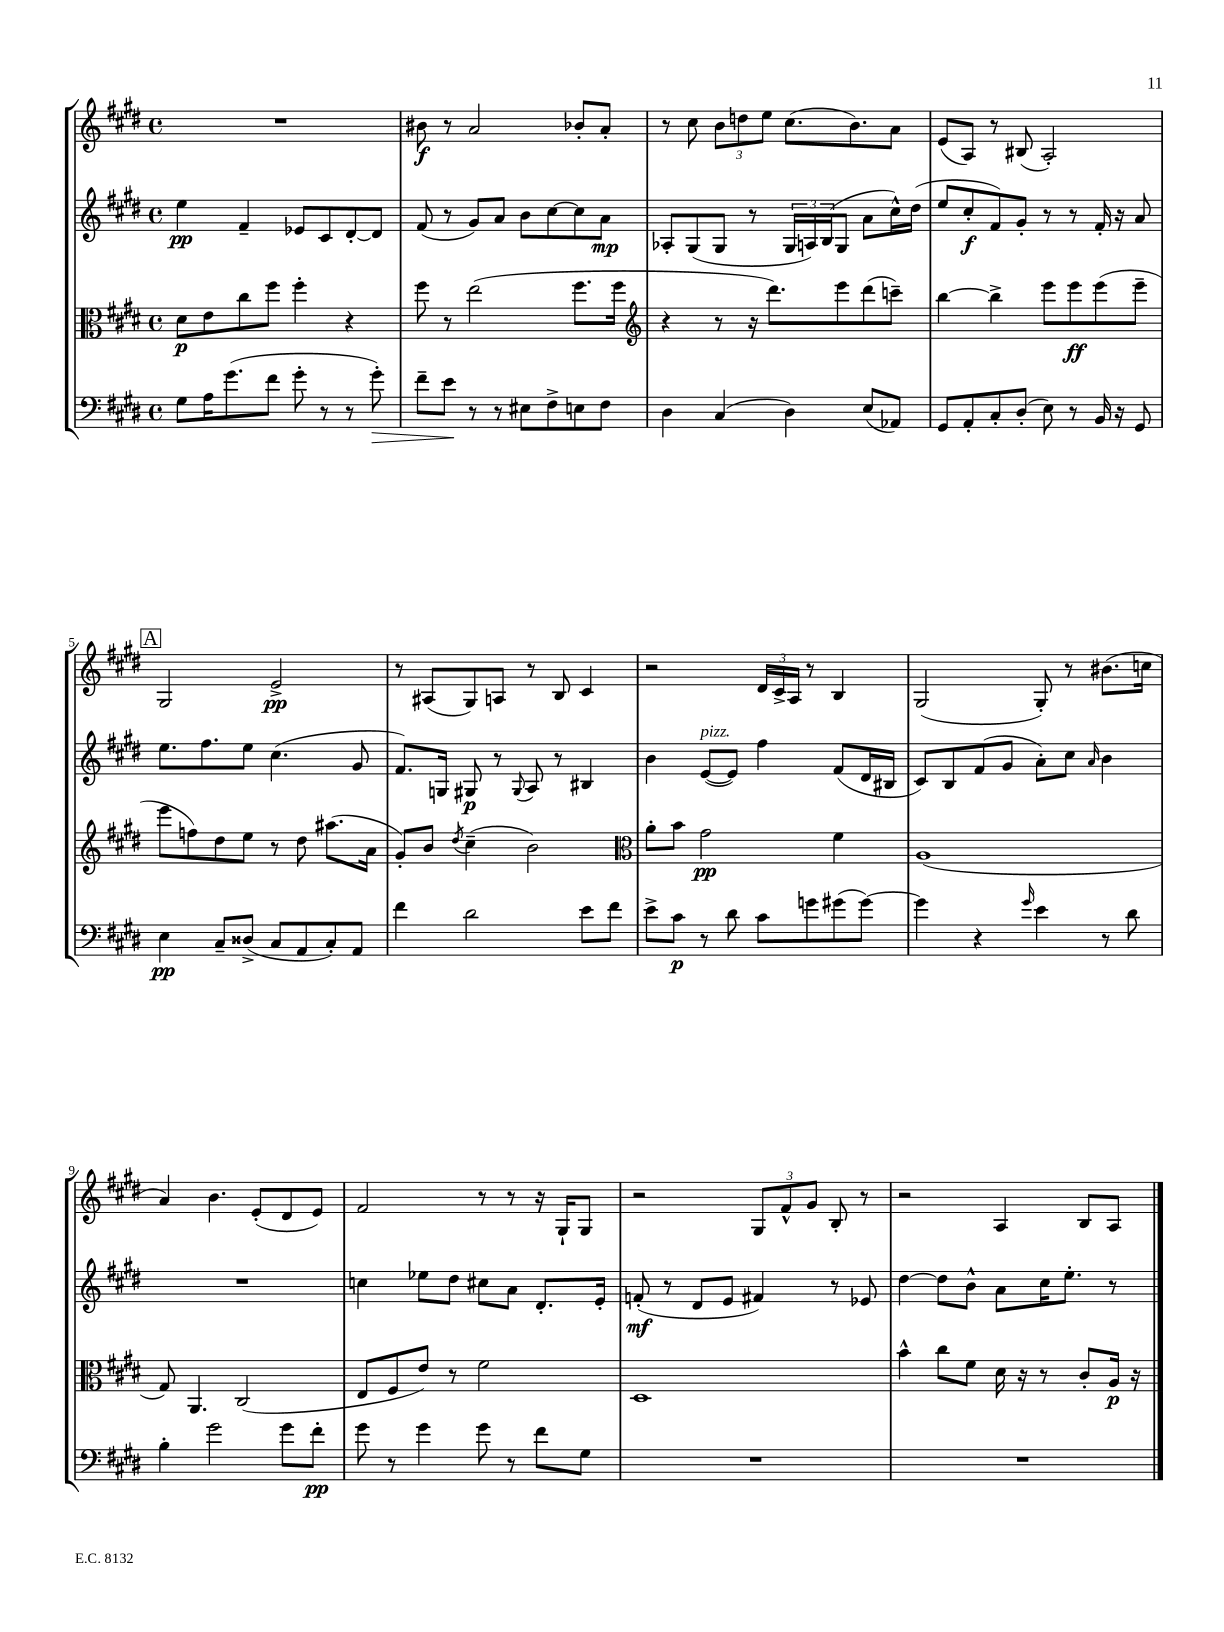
<<
\new StaffGroup <<
\new Staff = "s0" {
    \clef treble \key e \major \defaultTimeSignature \time 4/4
    R1 |
    bis'8\f r8 a'2 bes'8-. a'8-. |
    r8 cis''8 \tuplet 3/2 { b'8 d''8 e''8 } cis''8.( b'8.) a'8 |
    e'8( a8) r8 bis8( a2-.) |
    \mark \markup { \box "A" } gis2 e'2->\pp |
    r8 ais8( gis8) a8 r8 b8 cis'4 |
    r2 \tuplet 3/2 { dis'16 cis'16-> a16 } r8 b4 |
    gis2( gis8-.) r8 bis'8.( c''16 |
    a'4) b'4. e'8-.( dis'8 e'8) |
    fis'2 r8 r8 r16 gis16-! gis8 |
    r2 \tuplet 3/2 { gis8 fis'8-^ gis'8 } b8-. r8 |
    r2 a4 b8 a8 \bar "|." |
}
\new Staff = "s1" {
    \clef treble \key e \major \defaultTimeSignature \time 4/4
    e''4\pp fis'4-- ees'8 cis'8 dis'8~-. dis'8 |
    fis'8( r8 gis'8) a'8 b'8 cis''8~ cis''8 a'8\mp |
    aes8-. gis8( gis8 r8 \tuplet 3/2 { gis16 a16) b16( } gis8 a'8 cis''16-^) dis''16( |
    e''8 cis''8-.\f fis'8) gis'8-. r8 r8 fis'16-. r16 a'8 |
    \mark \markup { \box "A" } e''8. fis''8. e''8 cis''4.( gis'8 |
    fis'8.) g16 gis8\p r8 \appoggiatura { gis8 } a8 r8 bis4 |
    b'4 e'8~^\markup { \italic "pizz." }( e'8) fis''4 fis'8( dis'16 bis16 |
    cis'8) b8 fis'8( gis'8 a'8-.) cis''8 \grace { a'16 } b'4 |
    R1 |
    c''4 ees''8 dis''8 cis''8 a'8 dis'8.-. e'16-. |
    f'8-.\mf( r8 dis'8 e'8 fis'4) r8 ees'8 |
    dis''4~ dis''8 b'8-^ a'8 cis''16 e''8.-. r8 \bar "|." |
}
\new Staff = "s2" {
    \clef alto \key e \major \defaultTimeSignature \time 4/4
    dis'8\p e'8 cis''8 fis''8 fis''4-. r4 |
    fis''8 r8 e''2( fis''8. fis''16 |
    \clef treble r4 r8 r16 dis'''8.) e'''8 dis'''8( c'''8--) |
    b''4~ b''4-> e'''8 e'''8\ff e'''8( e'''8-- |
    \mark \markup { \box "A" } e'''8 f''8) dis''8 e''8 r8 dis''8 ais''8.( a'16 |
    gis'8-.) b'8 \acciaccatura { dis''8 } cis''4--( b'2) |
    \clef alto a'8-. b'8 gis'2\pp fis'4 |
    a1( |
    gis8) a,4. cis2( |
    e8 fis8 e'8) r8 fis'2 |
    dis1 |
    b'4-^ cis''8 fis'8 dis'16 r16 r8 cis'8-. a16\p r16 \bar "|." |
}
\new Staff = "s3" {
    \clef bass \key e \major \defaultTimeSignature \time 4/4
    gis8 a16 gis'8.( fis'8 gis'8-. r8 r8 gis'8-.\>) |
    fis'8-- e'8\! r8 r8 eis8 fis8-> e8 fis8 |
    dis4 cis4( dis4) e8( aes,8) |
    gis,8 a,8-. cis8-. dis8-.( e8) r8 b,16 r16 gis,8 |
    \mark \markup { \box "A" } e4\pp cis8-- disis8->( cis8 a,8 cis8-.) a,8 |
    fis'4 dis'2 e'8 fis'8 |
    e'8-> cis'8\p r8 dis'8 cis'8 g'8 gis'8( gis'8~) |
    gis'4 r4 \grace { gis'16 } e'4 r8 dis'8 |
    b4-. gis'2 gis'8 fis'8-.\pp |
    gis'8 r8 gis'4 gis'8 r8 fis'8 gis8 |
    R1 |
    R1 \bar "|." |
}
>>
>>
